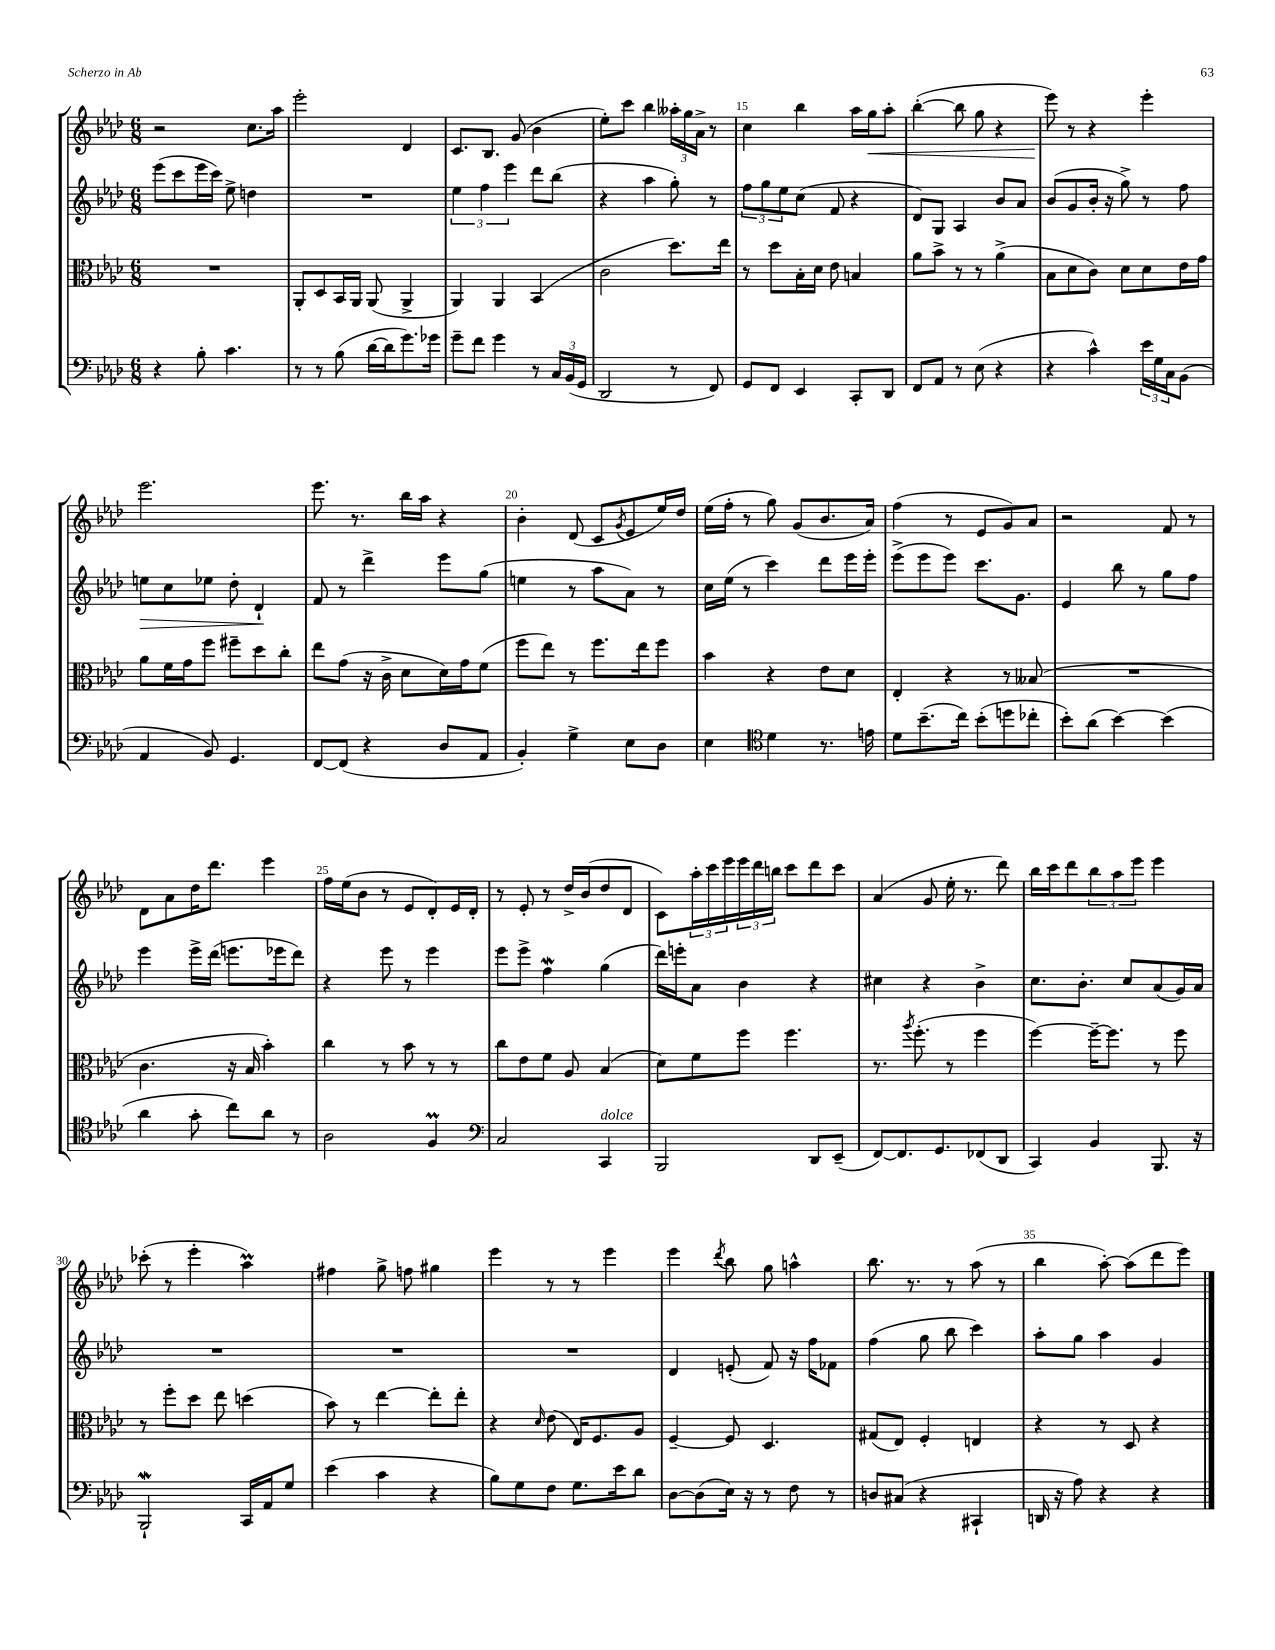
<<
\new StaffGroup <<
\new Staff = "s0" {
    \clef treble \key aes \major \numericTimeSignature \time 6/8
    r2 c''8. aes''16 |
    ees'''2-. des'4 |
    c'8. bes8. g'8( bes'4 |
    ees''8-.) c'''8 bes''4 \tuplet 3/2 { aeses''16-. g''16 aes'16-> } r8 |
    c''4 bes''4 aes''16 g''16\< aes''8-. |
    bes''4~-.( bes''8 g''8 r4 |
    ees'''8\!) r8 r4 ees'''4-. |
    ees'''2. |
    ees'''8. r8. bes''16 aes''16 r4 |
    bes'4-. des'8( c'8 \acciaccatura { g'8 } ees'8 ees''16) des''16 |
    ees''16( f''16-. r8 g''8) g'8( bes'8. aes'16) |
    f''4( r8 ees'8 g'8) aes'8 |
    r2 f'8 r8 |
    des'8 aes'8 des''16 des'''8. ees'''4 |
    f''16 ees''16( bes'8 r8 ees'8 des'8-.) ees'16 des'16-. |
    r8 ees'8-. r8 des''16-> bes'16( des''8 des'8 |
    c'8) \tuplet 3/2 { aes''16-. c'''16 ees'''16 } \tuplet 3/2 { ees'''16 des'''16 b''16 } c'''8 des'''8 c'''8 |
    aes'4( g'8 ees''16-. r8. des'''8) |
    bes''16 c'''16 des'''8 \tuplet 3/2 { bes''8 aes''8 ees'''8 } ees'''4 |
    ces'''8-.( r8 ees'''4-. aes''4\prall) |
    fis''4 g''8-> f''8 gis''4 |
    ees'''4 r8 r8 ees'''4 |
    ees'''4 \acciaccatura { des'''8 } bes''8 g''8 a''4-^ |
    bes''8. r8. r8 aes''8( r8 |
    bes''4 aes''8~-.) aes''8( des'''8 ees'''8) \bar "|." |
}
\new Staff = "s1" {
    \clef treble \key aes \major \numericTimeSignature \time 6/8
    ees'''8( c'''8 ees'''16 c'''16) ees''8-> d''4 |
    R2. |
    \tuplet 3/2 { ees''4 f''4 ees'''4 } des'''8 bes''8( |
    r4 aes''4 g''8-.) r8 |
    \tuplet 3/2 { f''8 g''8 ees''8 } c''8( f'8 r4 |
    des'8) g8 aes4 bes'8 aes'8 |
    bes'8( g'8 bes'16-. r16 g''8->) r8 f''8 |
    e''8\> c''8 ees''8 des''8-. des'4-!\! |
    f'8 r8 des'''4-> ees'''8 g''8( |
    e''4 r8 aes''8 aes'8) r8 |
    c''16 ees''16( r8 c'''4) des'''8 ees'''16 ees'''16-. |
    ees'''8->( ees'''8 ees'''8) c'''8. g'8. |
    ees'4 bes''8 r8 g''8 f''8 |
    ees'''4 ees'''16-> des'''16( e'''8. ees'''16 des'''8) |
    r4 ees'''8 r8 ees'''4 |
    ees'''8 ees'''8-> f''4\mordent g''4( |
    des'''16) e'''16-. aes'8 bes'4 r4 |
    cis''4 r4 bes'4-> |
    c''8. bes'8.-. c''8 aes'8( g'16) aes'16 |
    R2. |
    R2. |
    R2. |
    des'4 e'8-.( f'8) r16 f''16 fes'8 |
    f''4( g''8 bes''8 c'''4) |
    aes''8-. g''8 aes''4 g'4 \bar "|." |
}
\new Staff = "s2" {
    \clef alto \key aes \major \numericTimeSignature \time 6/8
    R2. |
    aes,8-. des8 bes,16 aes,16 aes,8( aes,4-> |
    aes,4) aes,4 bes,4( |
    c'2 des''8.) ees''16 |
    r8 des''8 bes16-. des'16 ees'8 b4 |
    aes'8 bes'8-> r8 r8 aes'4->( |
    bes8 des'8 c'8) des'8 des'8 ees'16 g'16 |
    aes'8 f'16 g'16 f''8 fis''8-- des''8 c''8-. |
    ees''8 g'8( r16 c'16-> des'8 des'16) g'16 f'8( |
    f''8 ees''8) r8 f''8. ees''16 f''8 |
    bes'4 r4 ees'8 des'8 |
    ees4-. r4 r8 beses8( |
    R2. |
    c'4. r16 bes16 bes'4-.) |
    c''4 r8 bes'8 r8 r8 |
    c''8 ees'8 f'8 aes8 bes4( |
    des'8) f'8 f''8 f''4. |
    r8. \acciaccatura { aes''8 } f''8.-.( r8 f''4 |
    f''4~) f''16~-- f''8. r8 f''8 |
    r8 f''8-. des''8 ees''8 d''4( |
    bes'8) r8 ees''4~ ees''8-. ees''8-. |
    r4 \grace { des'16 } ees'8( ees16) f8. aes8 |
    f4~-- f8 des4. |
    gis8( ees8) f4-. e4 |
    r4 r8 des8 r4 \bar "|." |
}
\new Staff = "s3" {
    \clef bass \key aes \major \numericTimeSignature \time 6/8
    r4 bes8-. c'4. |
    r8 r8 bes8( des'16~ des'16 g'8.) ges'16 |
    g'8-- f'8 g'4 r8 \tuplet 3/2 { c16 bes,16( g,16 } |
    des,2 r8 f,8) |
    g,8 f,8 ees,4 c,8-. des,8 |
    f,8 aes,8 r8 ees8( r4 |
    r4 c'4-^) \tuplet 3/2 { ees'16 g16 c16 } bes,8( |
    aes,4 bes,8) g,4. |
    f,8~ f,8( r4 des8 aes,8 |
    bes,4-.) g4-> ees8 des8 |
    ees4 \clef tenor des'4 r8. e'16 |
    des'8 bes'8.--( c''16) bes'8-.( d''8 ces''8-. |
    bes'8-.) aes'8( bes'4~) bes'4( |
    aes'4 g'8-. c''8) aes'8 r8 |
    aes2 f4\prall |
    \clef bass c2 c,4^\markup { \italic "dolce" } |
    bes,,2 des,8 ees,8--( |
    f,8~) f,8. g,8. fes,8( des,8 |
    c,4) bes,4 bes,,8. r16 |
    bes,,2-!\mordent c,16 aes,16 g8 |
    ees'4( c'4 r4 |
    bes8) g8 f8 g8. ees'16 des'8 |
    des8~ des8( ees16) r16 r8 f8 r8 |
    d8 cis8( r4 cis,4-! |
    d,16 r16 aes8) r4 r4 \bar "|." |
}
>>
>>
\layout { \context { \Score currentBarNumber = #11 \override BarNumber.break-visibility = ##(#f #t #t) barNumberVisibility = #(every-nth-bar-number-visible 5) } }
